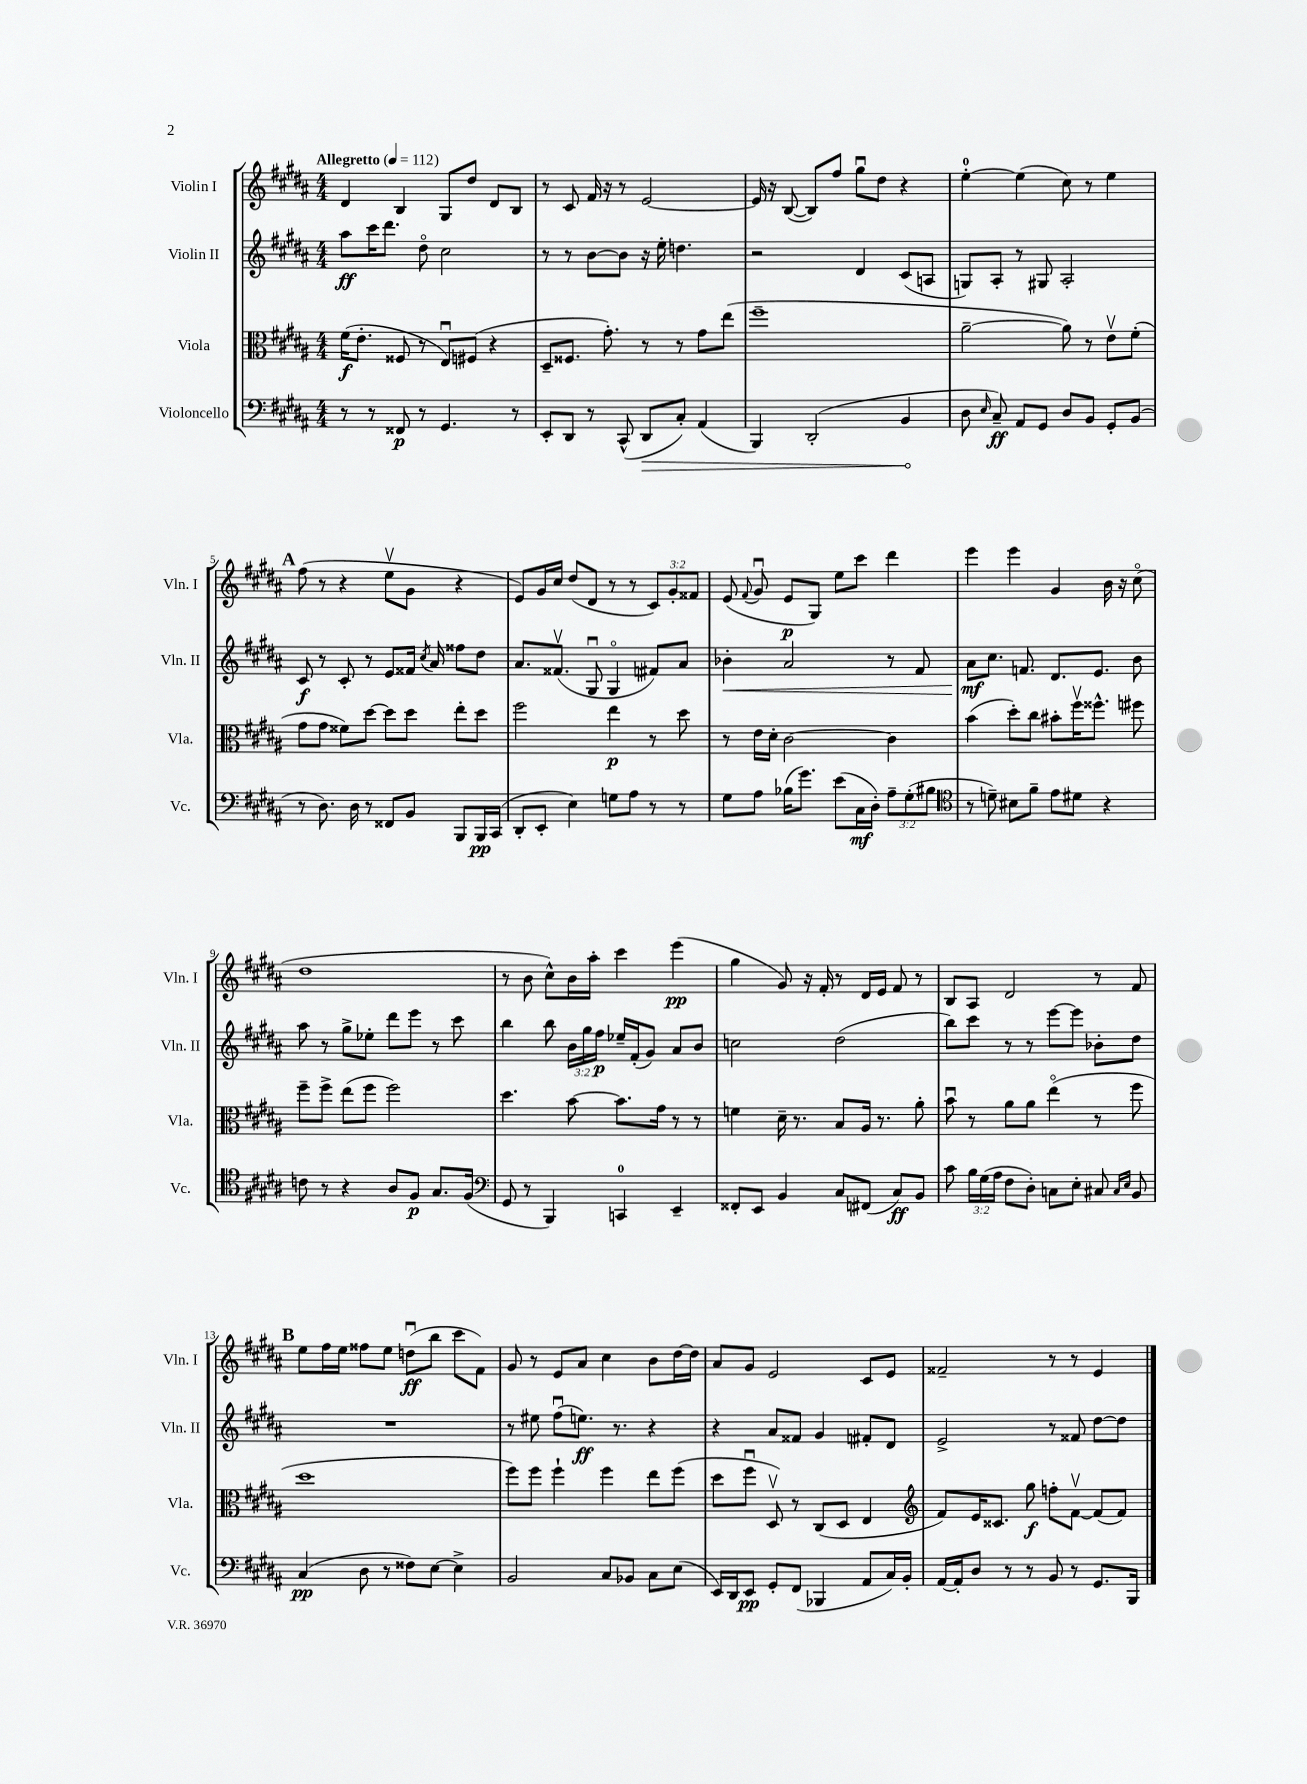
<<
\new StaffGroup <<
\new Staff = "s0" \with { instrumentName = "Violin I" shortInstrumentName = "Vln. I" } {
    \clef treble \key b \major \numericTimeSignature \time 4/4 \override Staff.TupletNumber.text = #tuplet-number::calc-fraction-text \tempo "Allegretto" 4 = 112
    \autoBeamOff dis'4 b4 gis8[ dis''8] dis'8[ b8] |
    r8 cis'8 fis'16 r16 r8 e'2~ |
    e'16 r16 b8~( b8[) fis''8] gis''8[\downbow dis''8] r4 |
    e''4-0~-. e''4( cis''8) r8 e''4 |
    \mark \markup { \bold "A" } fis''8( r8 r4 e''8[\upbow gis'8] r4 |
    e'8[) gis'16 cis''16] dis''8[( dis'8] r8 r8 \tuplet 3/2 { cis'8[) gis'8-. fisis'8] } |
    e'8( \appoggiatura { fis'8 } gis'8\downbow e'8[\p gis8]) e''8[ cis'''8] dis'''4 |
    e'''4 e'''4 gis'4 b'16 r16 cis''8\flageolet( |
    dis''1 |
    r8 b'8 cis''8[-^) b'16 ais''16]-. cis'''4 e'''4\pp( |
    gis''4 gis'8) r16 fis'16-. r8 dis'16[ e'16] fis'8 r8 |
    b8[ ais8] dis'2 r8 fis'8 |
    \mark \markup { \bold "B" } e''8[ fis''16 e''16] fisis''8[ e''8] d''8[\downbow\ff( b''8] cis'''8[ fis'8]) |
    gis'8 r8 e'8[ ais'8] cis''4 b'8[ dis''16~ dis''16] |
    ais'8[ gis'8] e'2 cis'8[ e'8] |
    fisis'2-- r8 r8 e'4 \bar "|." |
}
\new Staff = "s1" \with { instrumentName = "Violin II" shortInstrumentName = "Vln. II" } {
    \clef treble \key b \major \numericTimeSignature \time 4/4 \override Staff.TupletNumber.text = #tuplet-number::calc-fraction-text
    \autoBeamOff ais''8[\ff cis'''16 dis'''8.] dis''8\flageolet cis''2 |
    r8 r8 b'8[~ b'8] r16 e''16-. d''4. |
    r2 dis'4 cis'8[( a8] |
    g8[) ais8]-. r8 gis8 ais2-. |
    \mark \markup { \bold "A" } cis'8\f r8 cis'8-. r8 e'8[ fisis'16] \acciaccatura { cis''8 } ais'16 fisis''8[ dis''8] |
    ais'8.[ fisis'8.]\upbow( gis8\downbow gis4\flageolet fis'8[) ais'8] |
    bes'4-.\< ais'2 r8 fis'8 |
    ais'8[\mf\! cis''8.] f'8. dis'8.[ e'8.] b'8 |
    ais''8 r8 gis''8[-> ees''8]-. dis'''8[ e'''8] r8 cis'''8 |
    b''4 b''8 \tuplet 3/2 { b'16[ gis''16 fis''16]\p } ees''16[-- fis'16-.( gis'8]) ais'8[ b'8] |
    c''2 dis''2( |
    b''8[) cis'''8] r8 r8 e'''8[~ e'''8] bes'8[-. dis''8] |
    \mark \markup { \bold "B" } R1 |
    r8 eis''8 fis''8[\downbow( e''8.]\ff) r8. r4 |
    r4 ais'8[ fisis'8] gis'4 fis'8[-. dis'8] |
    e'2-> r8 fisis'8 dis''8[~ dis''8] \bar "|." |
}
\new Staff = "s2" \with { instrumentName = "Viola" shortInstrumentName = "Vla." } {
    \clef alto \key b \major \numericTimeSignature \time 4/4
    \autoBeamOff fis'16[\f( e'8.]-. fisis8 r8 e8[\downbow) fis8]( r4 |
    dis8[-- fisis8.] gis'8.-.) r8 r8 gis'8[ e''8]( |
    fis''1-- |
    ais'2~-- ais'8) r8 e'8[\upbow fis'8]-.( |
    \mark \markup { \bold "A" } gis'8[ gis'8] fisis'8[) dis''8]~ dis''8[ dis''8] e''8[-. dis''8] |
    fis''2 e''4\p r8 dis''8 |
    r8 e'16[ dis'16]-. cis'2~ cis'4 |
    b'4( dis''8[-.) cis''8] bis'8[-. fis''16\upbow fisis''8.]-^ fis''8 |
    fis''8[-- fis''8]-> e''8[( fis''8] fis''2) |
    dis''4. b'8~ b'8.[ gis'16] r8 r8 |
    f'4 dis'16-- r8. b8[ ais16] r8. ais'8-. |
    b'8\downbow r8 ais'8[ ais'8] e''4\flageolet( r8 fis''8 |
    \mark \markup { \bold "B" } dis''1 |
    fis''8[) fis''8] fis''4-! fis''4 e''8[ fis''8]( |
    dis''8[ fis''8]\downbow dis8\upbow) r8 cis8[( dis8] e4 |
    \clef treble fis'8[) e'16 cisis'8.] gis''8\f f''8[-. fis'8]~\upbow fis'8[( fis'8]) \bar "|." |
}
\new Staff = "s3" \with { instrumentName = "Violoncello" shortInstrumentName = "Vc." } {
    \clef bass \key b \major \numericTimeSignature \time 4/4 \override Staff.TupletNumber.text = #tuplet-number::calc-fraction-text
    \autoBeamOff r8 r8 fisis,8\p r8 gis,4. r8 |
    e,8[-. dis,8] r8 cis,8-^( \once \override Hairpin.circled-tip = ##t dis,8[\> cis8]-.) ais,4( |
    b,,4) dis,2-.( b,4\! |
    dis8 \grace { e16 } cis8--\ff) ais,8[ gis,8] dis8[ b,8] gis,8[-. b,8]( |
    \mark \markup { \bold "A" } r8 dis8.) dis16 r8 fisis,8[ b,8] b,,8[ b,,16\pp cis,16]( |
    dis,8[-. e,8]-. e4) g8[ ais8] r8 r8 |
    gis8[ ais8] bes16[( gis'8.]) e'8[( cis16\mf dis16]-.) \tuplet 3/2 { ais8[-- gis8-.( bis8] } |
    \clef tenor r8 d'8--) bis8[ fis'8]-- e'8[ dis'8] r4 |
    c'8 r8 r4 ais8[ fis8]\p gis8.[ fis16]( |
    \clef bass gis,8 r8 b,,4) c,4-0 e,4-- |
    fisis,8[-. e,8] b,4 cis8[ fis,8]( cis8[\ff) b,8] |
    cis'8 \tuplet 3/2 { b16[ gis16( ais16] } fis8[ dis8]-.) c8[ e8]-. cis8 \grace { cis16[ e16] } b,8 |
    \mark \markup { \bold "B" } cis4\pp( dis8 r8 fisis8[) e8]~ e4-> |
    b,2 cis8[ bes,8] cis8[ e8]( |
    e,16[) dis,16 e,8]\pp gis,8[-. fis,8]( bes,,4 ais,8[ cis16) b,16]-. |
    ais,16[~ ais,16-. dis8] r8 r8 b,8 r8 gis,8.[ b,,16] \bar "|." |
}
>>
>>
